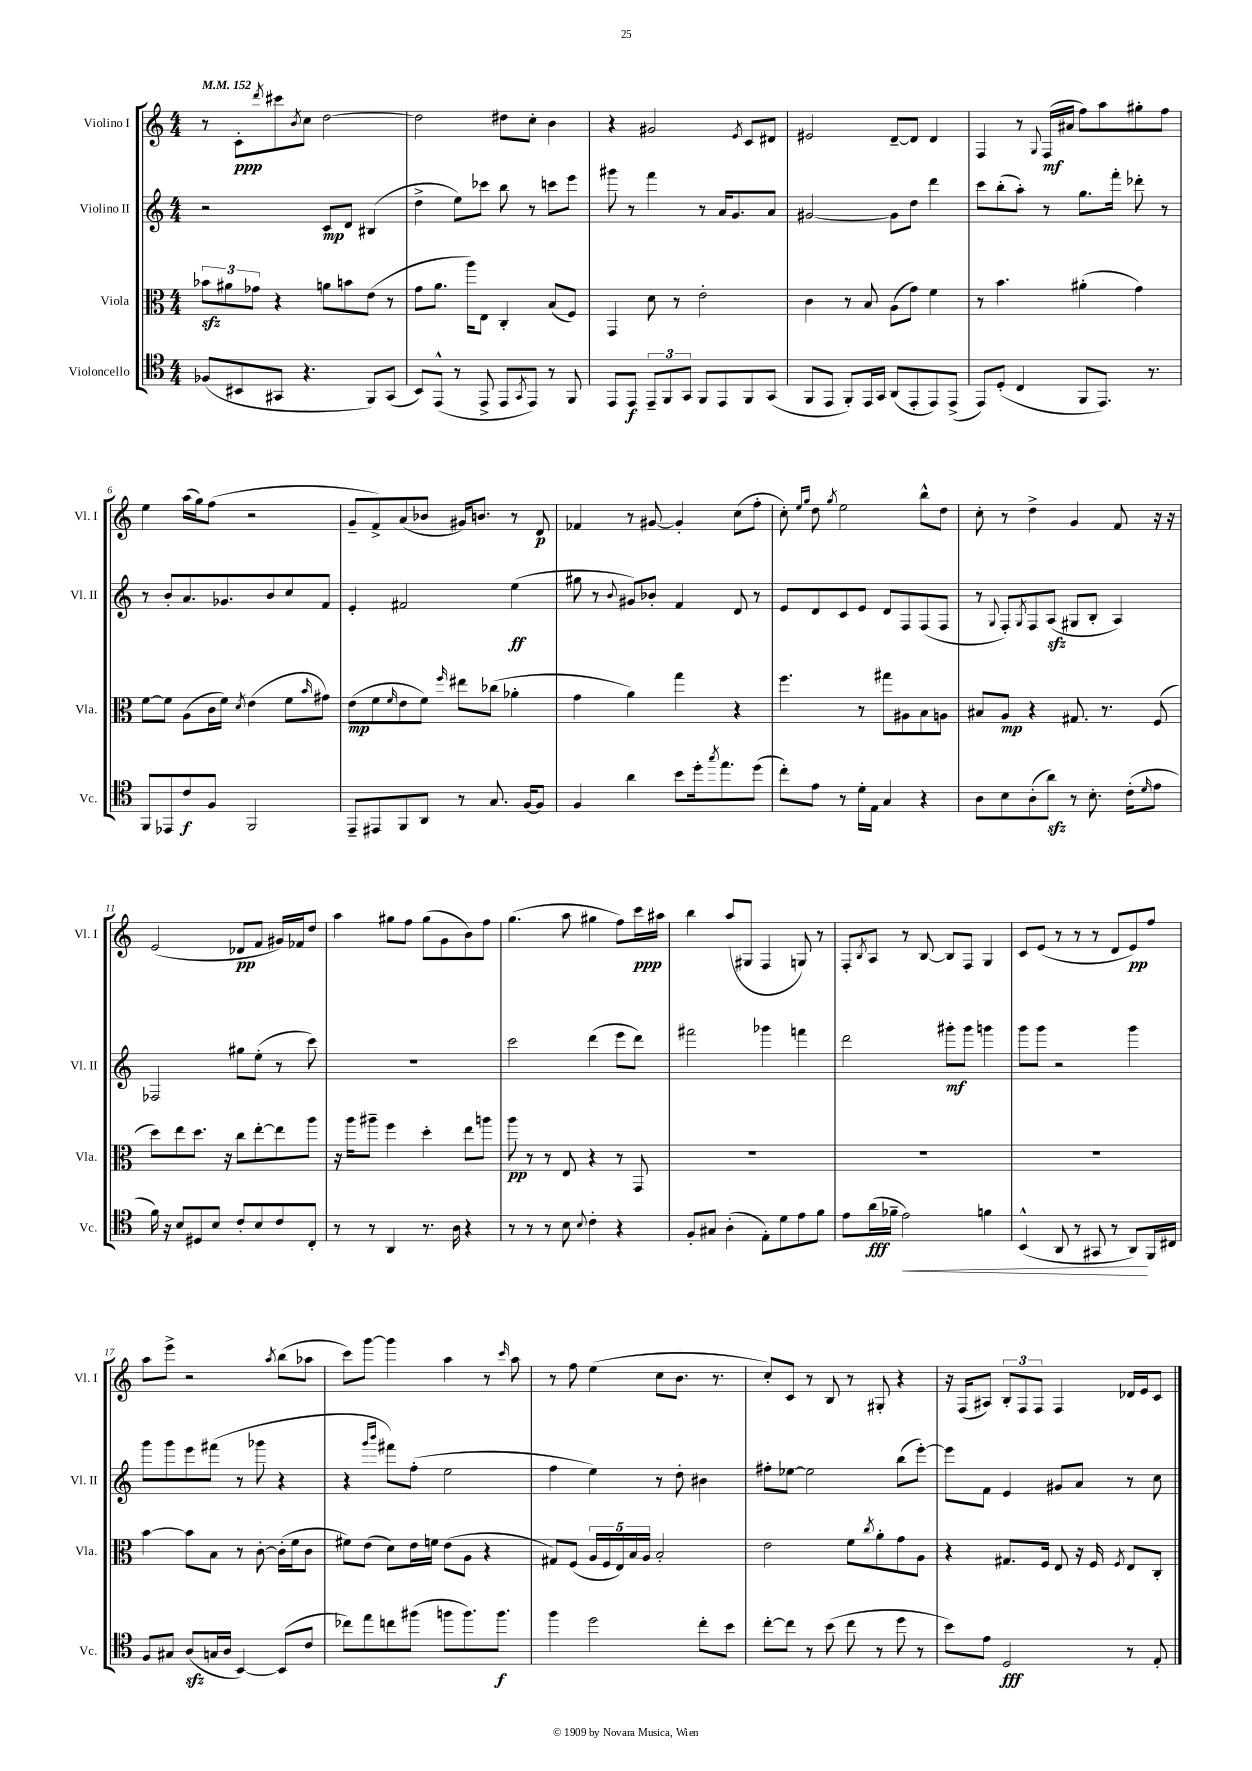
<<
\new StaffGroup <<
\new Staff = "s0" \with { instrumentName = "Violino I" shortInstrumentName = "Vl. I" } {
    \clef treble \key c \major \numericTimeSignature \time 4/4 \tempo 4 = 152
    r8 c'8-.\ppp \acciaccatura { d'''8 } cis'''8 \acciaccatura { b'8 } c''8 d''2~ |
    d''2 dis''8 c''8-. b'4 |
    r4 gis'2 \acciaccatura { e'8 } c'8 dis'8 |
    eis'2 d'8~-- d'8 d'4 |
    f4 r8 \appoggiatura { g8 } f16\mf( ais'16 f''8) a''8 gis''8-. f''8 |
    e''4 a''16( g''16) f''8( r2 |
    g'8-- f'8->) a'8( bes'8 gis'16) b'8. r8 d'8\p |
    fes'4 r8 gis'8~ gis'4-. c''8( f''8-. |
    c''8-.) \grace { e''16 g''16 } d''8 \acciaccatura { g''8 } e''2 b''8-^ d''8 |
    c''8-. r8 d''4-> g'4 f'8 r16 r16 |
    e'2( des'8\pp f'8 gis'16) fes'16 d''8 |
    a''4 gis''8 f''8 gis''8( g'8 b'8) f''8 |
    g''4.( a''8 gis''4 f''8) c'''16\ppp ais''16 |
    b''4 a''8( gis8 f4 g8) r8 |
    f8-. \acciaccatura { b8 } a8 r8 b8~ b8 f8 g4 |
    c'8 e'8( r8 r8 r8 d'8 e'8\pp) f''8 |
    a''8 e'''8-> r2 \acciaccatura { a''8 } b''8( aes''8 |
    c'''8) g'''8~ g'''4 a''4 r8 \grace { c'''16 } a''8 |
    r8 f''8 e''4( c''8 b'8. r8. |
    c''8-.) c'8 r8 b8 r8 gis8-. r4 |
    r16 f16( ais8) \tuplet 3/2 { b8-. f8 f8 } f4 des'16 e'16 c'8 \bar "|." |
}
\new Staff = "s1" \with { instrumentName = "Violino II" shortInstrumentName = "Vl. II" } {
    \clef treble \key c \major \numericTimeSignature \time 4/4
    r2 c'8\mp d'8 bis4( |
    d''4-> e''8) ces'''8 b''8 r8 c'''8 e'''8 |
    gis'''8 r8 f'''4 r8 a'16 g'8. a'8 |
    gis'2~ gis'8 d''8 d'''4 |
    c'''8 b''8-.( a''8-.) r8 g''8. f'''16-. des'''8-. r8 |
    r8 b'8-. a'8. ges'8. b'8 c''8 f'8 |
    e'4-. fis'2 e''4\ff( |
    gis''8 r8 \appoggiatura { b'8 } gis'8) bes'8-. f'4 d'8 r8 |
    e'8 d'8 c'8 e'8 d'8 f8 f8( f8 |
    r8 \appoggiatura { g8 } f8-.) \acciaccatura { g8 } f8 a8\sfz( gis8 b8-. a4) |
    fes2 gis''8 e''8-.( r8 c'''8) |
    R1 |
    c'''2 d'''4( e'''8 d'''8) |
    fis'''2 ges'''4 f'''4 |
    d'''2 gis'''8-.\mf gis'''8 g'''4 |
    g'''8 g'''8 r2 g'''4 |
    g'''8 g'''8 e'''8 fis'''8( r8 ges'''8 r4 |
    r4 \grace { g'''16 b'''16 } fis'''8) f''8-.( e''2 |
    f''4 e''4) r8 d''8-. bis'4 |
    fis''8-. ees''8~ ees''2 b''8( e'''8~-.) |
    e'''8 f'8 e'4 gis'8 a'8 r8 c''8 \bar "|." |
}
\new Staff = "s2" \with { instrumentName = "Viola" shortInstrumentName = "Vla." } {
    \clef alto \key c \major \numericTimeSignature \time 4/4
    \tuplet 3/2 { bes'8\sfz ais'8 ges'8 } r4 a'8 b'8 e'8( r8 |
    g'8 a'8. a''16) e8 c4-. b8( f8) |
    g,4 d'8 r8 e'2-. |
    c'4 r8 b8 a8( g'8) f'4 |
    r8 b'4. ais'4-.( g'4) |
    f'8~ f'8 a8( c'16 f'16) \acciaccatura { d'8 } e'4( f'8 \grace { b'16 } gis'8) |
    e'8\mp( f'8 \grace { f'16 } e'8 f'8) \grace { f''16 } eis''8 ces''8( aes'4-. |
    g'4 a'4) g''4 r4 |
    f''4. r8 gis''8 ais8 b8 a8 |
    bis8 a8\mp r4 gis8. r8. f8( |
    d''8) e''8 d''8. r16 c''8 e''8~-. e''8 a''8 |
    r16 a''16 ais''8-- f''4 d''4-. e''8 a''8 |
    a''8\pp r8 r8 e8 r4 r8 g,8 |
    R1 |
    R1 |
    R1 |
    b'4~ b'8 b8 r8 c'8~-. c'16-.( f'16 c'8 |
    fis'8) e'8( d'8) e'16 f'16 e'8( a8 r4 |
    gis8) f8( \tuplet 5/4 { a16 f16 e16) b16 a16 } b2-. |
    e'2 f'8 \acciaccatura { c''8 } a'8-. g'8 a8 |
    r4 gis8. f16 e8 r16 f16 \acciaccatura { f8 } e8 c8-. \bar "|." |
}
\new Staff = "s3" \with { instrumentName = "Violoncello" shortInstrumentName = "Vc." } {
    \clef tenor \key c \major \numericTimeSignature \time 4/4
    fes8( bis,8 gis,8 r4. f,8) gis,8( |
    b,8) e,8-^( r8 e,8-> e,8 \acciaccatura { g,8 } e,8) r8 f,8 |
    e,8 e,8\f \tuplet 3/2 { e,8-- f,8 g,8 } f,8 e,8 f,8 g,8( |
    f,8 e,8 f,8-.) e,16 g,16 a,8( e,8-. e,8) e,8->( |
    e,8) d8-.( c4 f,8 e,8.) r8. |
    f,8 ees,8 c'8\f f8 f,2 |
    e,8-- eis,8 f,8 a,8 r8 g8. f16~ f8 |
    f4 a'4 b'8 d''16-. \acciaccatura { g''8 } e''8. d''8( |
    c''8-.) e'8 r8 d'16-. e16 g4 r4 |
    a8 b8 a8-.( a'8\sfz) r8 b8.-. c'16-.( \grace { d'16 } e'8 |
    f'16) r16 b8 dis8 b8 c'8-. b8 c'8 c8-. |
    r8 r8 a,4 r8. a16 r4 |
    r8 r8 r8 b8 \appoggiatura { b8 } c'4-. r4 |
    f8-. gis8 a4-.( e8-.) d'8 e'8 f'8 |
    e'8 a'16\fff( fes'16-- e'2\<) f'4 |
    b,4-^( a,8 r8 gis,8 r8 a,8\!) f,16 cis16 |
    f8 gis8 a8\sfz( g16 a16 b,4~) b,8( c'8 |
    ces''8) e''8 c''8 fis''8( f''8 f''8.) f''8.\f |
    f''4 d''2 c''8-. b'8 |
    c''8~-. c''8 r8 b'8( c''8 r8 d''8 r8 |
    b'8) e'8 d2\fff r8 e8-. \bar "|." |
}
>>
>>
